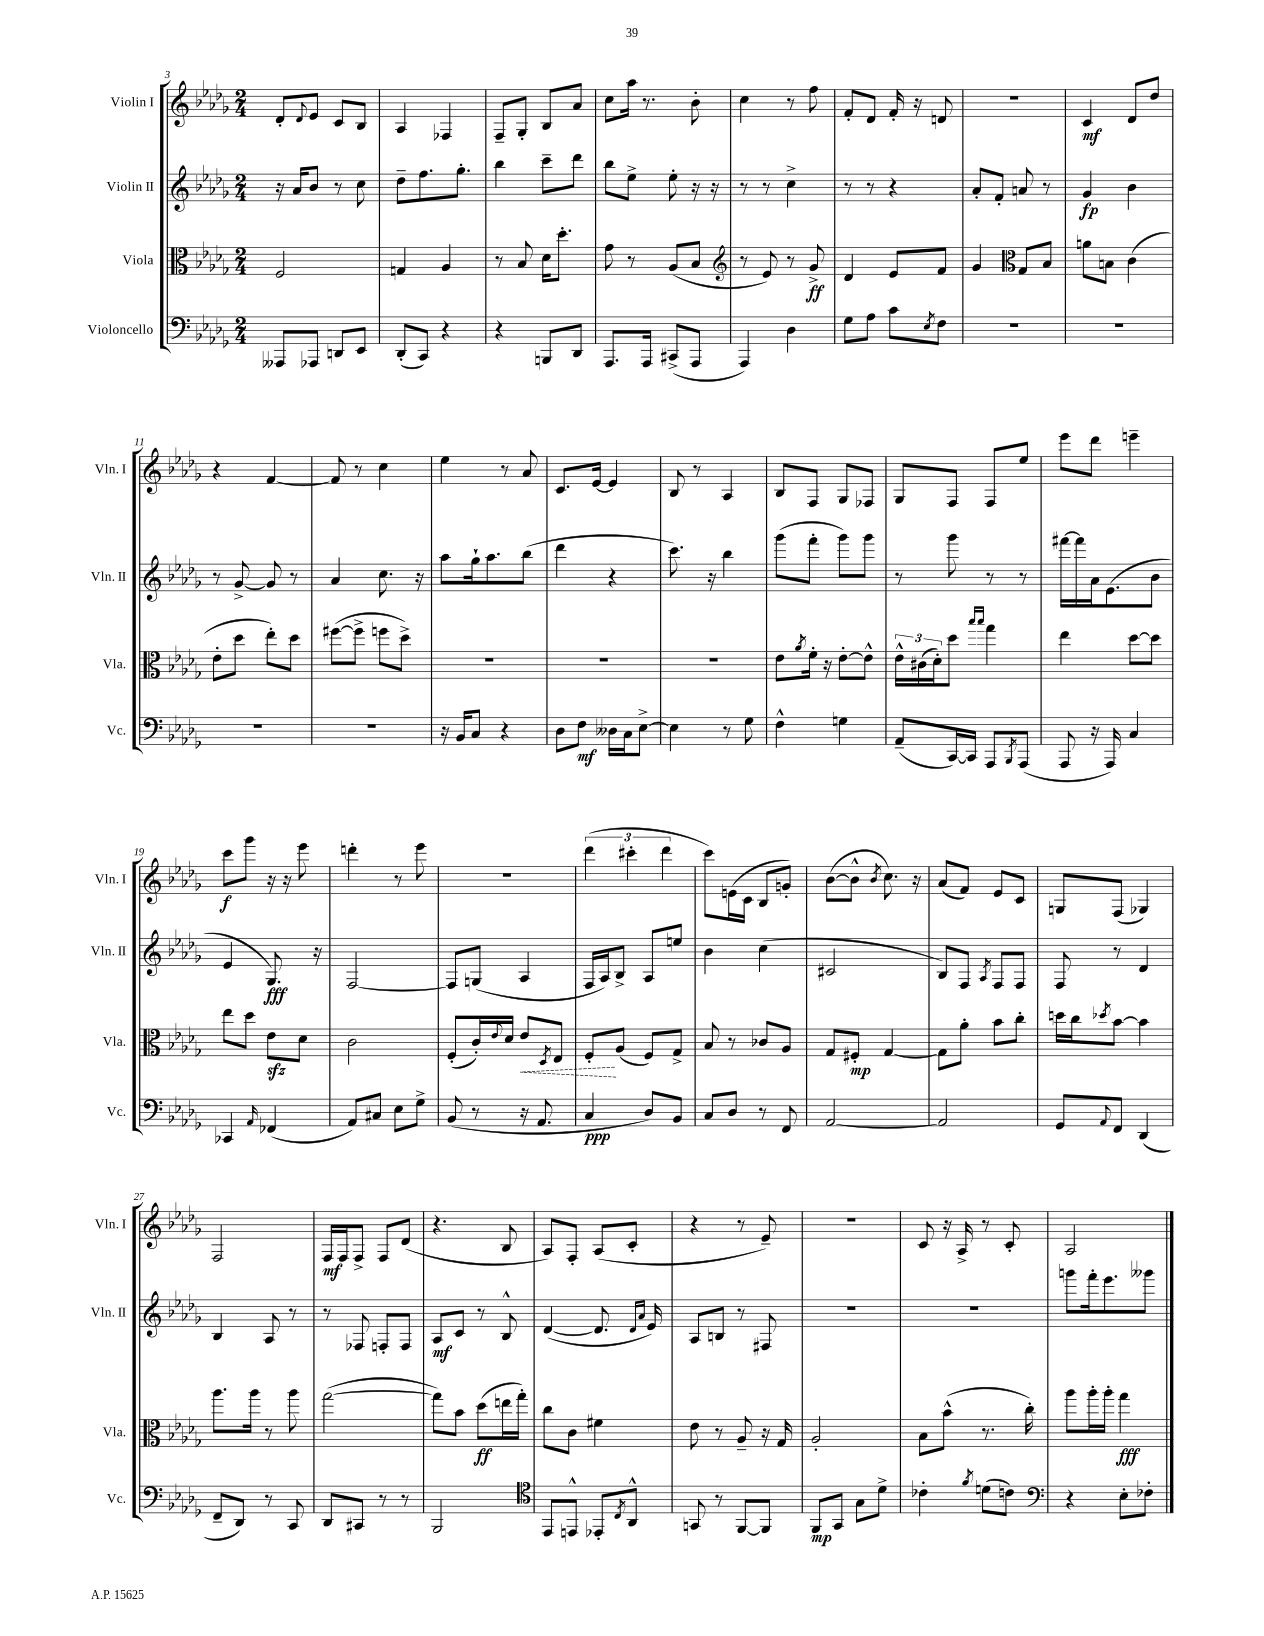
<<
\new StaffGroup <<
\new Staff = "s0" \with { instrumentName = "Violin I" shortInstrumentName = "Vln. I" } {
    \clef treble \key des \major \numericTimeSignature \time 2/4
    des'8-. \appoggiatura { des'8 } ees'8 c'8 bes8 |
    aes4 fes4 |
    f8-- ges8-. bes8 aes'8 |
    c''8 aes''16 r8. bes'8-. |
    c''4 r8 f''8 |
    f'8-. des'8 f'16-. r16 d'8 |
    R2 |
    c'4\mf des'8 des''8 |
    r4 f'4~ |
    f'8 r8 c''4 |
    ees''4 r8 aes'8 |
    c'8. ees'16~ ees'4 |
    bes8 r8 aes4 |
    bes8 f8 ges8 fes8 |
    ges8 f8 f8 ees''8 |
    ees'''8 des'''8 e'''4-- |
    c'''8\f ges'''8 r16 r16 ees'''8 |
    d'''4-. r8 ees'''8 |
    R2 |
    \tuplet 3/2 { des'''4( cis'''4-. des'''4 } |
    c'''8) e'16( c'16 bes8 g'8-.) |
    bes'8~( bes'8-^ \acciaccatura { bes'8 } c''8.) r16 |
    aes'8( f'8) ees'8 c'8 |
    g8 f8( ges4) |
    f2 |
    f16\mf f16 f8-> f8 des'8( |
    r4. bes8 |
    aes8) f8-. aes8( c'8-. |
    r4 r8 ees'8--) |
    R2 |
    c'8 r16 aes16-> r8 c'8-. |
    aes2 \bar "|." |
}
\new Staff = "s1" \with { instrumentName = "Violin II" shortInstrumentName = "Vln. II" } {
    \clef treble \key des \major \numericTimeSignature \time 2/4
    r16 aes'16 bes'8 r8 c''8 |
    des''8-- f''8. ges''8.-. |
    bes''4 c'''8-- des'''8 |
    bes''8 ees''8-> ees''8-. r16 r16 |
    r8 r8 c''4-> |
    r8 r8 r4 |
    aes'8-. f'8-. a'8 r8 |
    ges'4\fp bes'4 |
    r8 ges'8~-> ges'8 r8 |
    aes'4 c''8. r16 |
    aes''8 ges''16-! aes''8. bes''8( |
    des'''4 r4 |
    c'''8.) r16 bes''4 |
    ges'''8( f'''8-. ges'''8) ges'''8 |
    r8 ges'''8 r8 r8 |
    fis'''16~ fis'''16 aes'16 ees'8.( bes'8 |
    ees'4 ges8.\fff) r16 |
    f2~ |
    f8 g8( aes4 |
    f16 aes16) bes8-> aes8 e''8 |
    bes'4 c''4( |
    cis'2 |
    bes8) f8 \acciaccatura { aes8 } f8 f8 |
    f8 r8 des'4 |
    bes4 aes8 r8 |
    r8 fes8 f8-. f8 |
    aes8\mf c'8 r8 bes8-^ |
    des'4~( des'8. \grace { des'16 aes'16 } ees'16) |
    aes8 b8 r8 fis8 |
    R2 |
    R2 |
    g'''8 f'''16-. ees'''8. geses'''8 \bar "|." |
}
\new Staff = "s2" \with { instrumentName = "Viola" shortInstrumentName = "Vla." } {
    \clef alto \key des \major \numericTimeSignature \time 2/4
    f2 |
    g4 aes4 |
    r8 bes8 des'16 des''8.-. |
    ges'8 r8 aes8( bes8 |
    \clef treble r8 ees'8) r8 ges'8->\ff |
    des'4 ees'8 f'8 |
    ges'4 \clef alto ges8 bes8 |
    a'8 b8 c'4( |
    ees'8-. des''8 ees''8-.) des''8 |
    fis''8~( fis''8-> f''8 des''8->) |
    R2 |
    R2 |
    R2 |
    ees'8 \acciaccatura { aes'8 } f'16-. r16 ees'8~-. ees'8-^ |
    \tuplet 3/2 { ees'16-^ cis'16( des'16-.) } des''8 \grace { bes''16 bes''16 } ges''4 |
    ees''4 des''8~ des''8 |
    ees''8 des''8 ees'8\sfz des'8 |
    c'2 |
    f8-.( c'16-.) \appoggiatura { ees'8 } des'16 \once \override Hairpin.style = #'dashed-line ees'8\< \acciaccatura { des8 } ees8 |
    f8-.\! aes8( f8) ges8-> |
    bes8 r8 ces'8 aes8 |
    ges8 fis8-.\mp ges4~ |
    ges8 aes'8-. bes'8 c''8-. |
    d''16 c''16 \acciaccatura { des''8 } bes'8~ bes'4 |
    aes''8. aes''16 r8 aes''8 |
    ges''2~( |
    ges''8) bes'8 des''8\ff( e''16 ges''16-.) |
    c''8 c'8 fis'4 |
    ees'8 r8 aes8-- r16 ges16 |
    aes2-. |
    bes8 bes'8-^( r8. c''16-.) |
    aes''8 aes''16-. aes''16-. ges''4\fff \bar "|." |
}
\new Staff = "s3" \with { instrumentName = "Violoncello" shortInstrumentName = "Vc." } {
    \clef bass \key des \major \numericTimeSignature \time 2/4
    aeses,,8 aes,,8 d,8 ees,8 |
    des,8-.( c,8) r4 |
    r4 b,,8 des,8 |
    aes,,8. aes,,16 cis,8->( aes,,8 |
    aes,,4) des4 |
    ges8 aes8 c'8 \acciaccatura { ees8 } f8 |
    R2 |
    R2 |
    R2 |
    R2 |
    r16 bes,16 c8 r4 |
    des8 f8\mf deses16 c16 ees8~-> |
    ees4 r8 ges8 |
    f4-^ g4 |
    aes,8--( c,16~) c,16 aes,,8 \acciaccatura { bes,,8 } aes,,8( |
    aes,,8 r16 aes,,16) c4 |
    ces,4 \grace { aes,16 } fes,4( |
    aes,8) cis8 ees8 ges8-> |
    bes,8( r8 r16 aes,8. |
    c4\ppp des8) bes,8 |
    c8 des8 r8 f,8 |
    aes,2~ |
    aes,2 |
    ges,8 \appoggiatura { aes,8 } f,8 des,4( |
    f,8-- des,8) r8 c,8 |
    des,8 cis,8 r8 r8 |
    bes,,2 |
    \clef tenor ees,8 e,8-^ ees,8-. \acciaccatura { c8 } aes,8-^ |
    g,8 r8 f,8~ f,8 |
    f,8\mp ges,8 ges8 des'8-> |
    ces'4-. \acciaccatura { f'8 } d'8( c'8) |
    \clef bass r4 ees8-. fes8-. \bar "|." |
}
>>
>>
\layout { \context { \Score currentBarNumber = #3 } }
